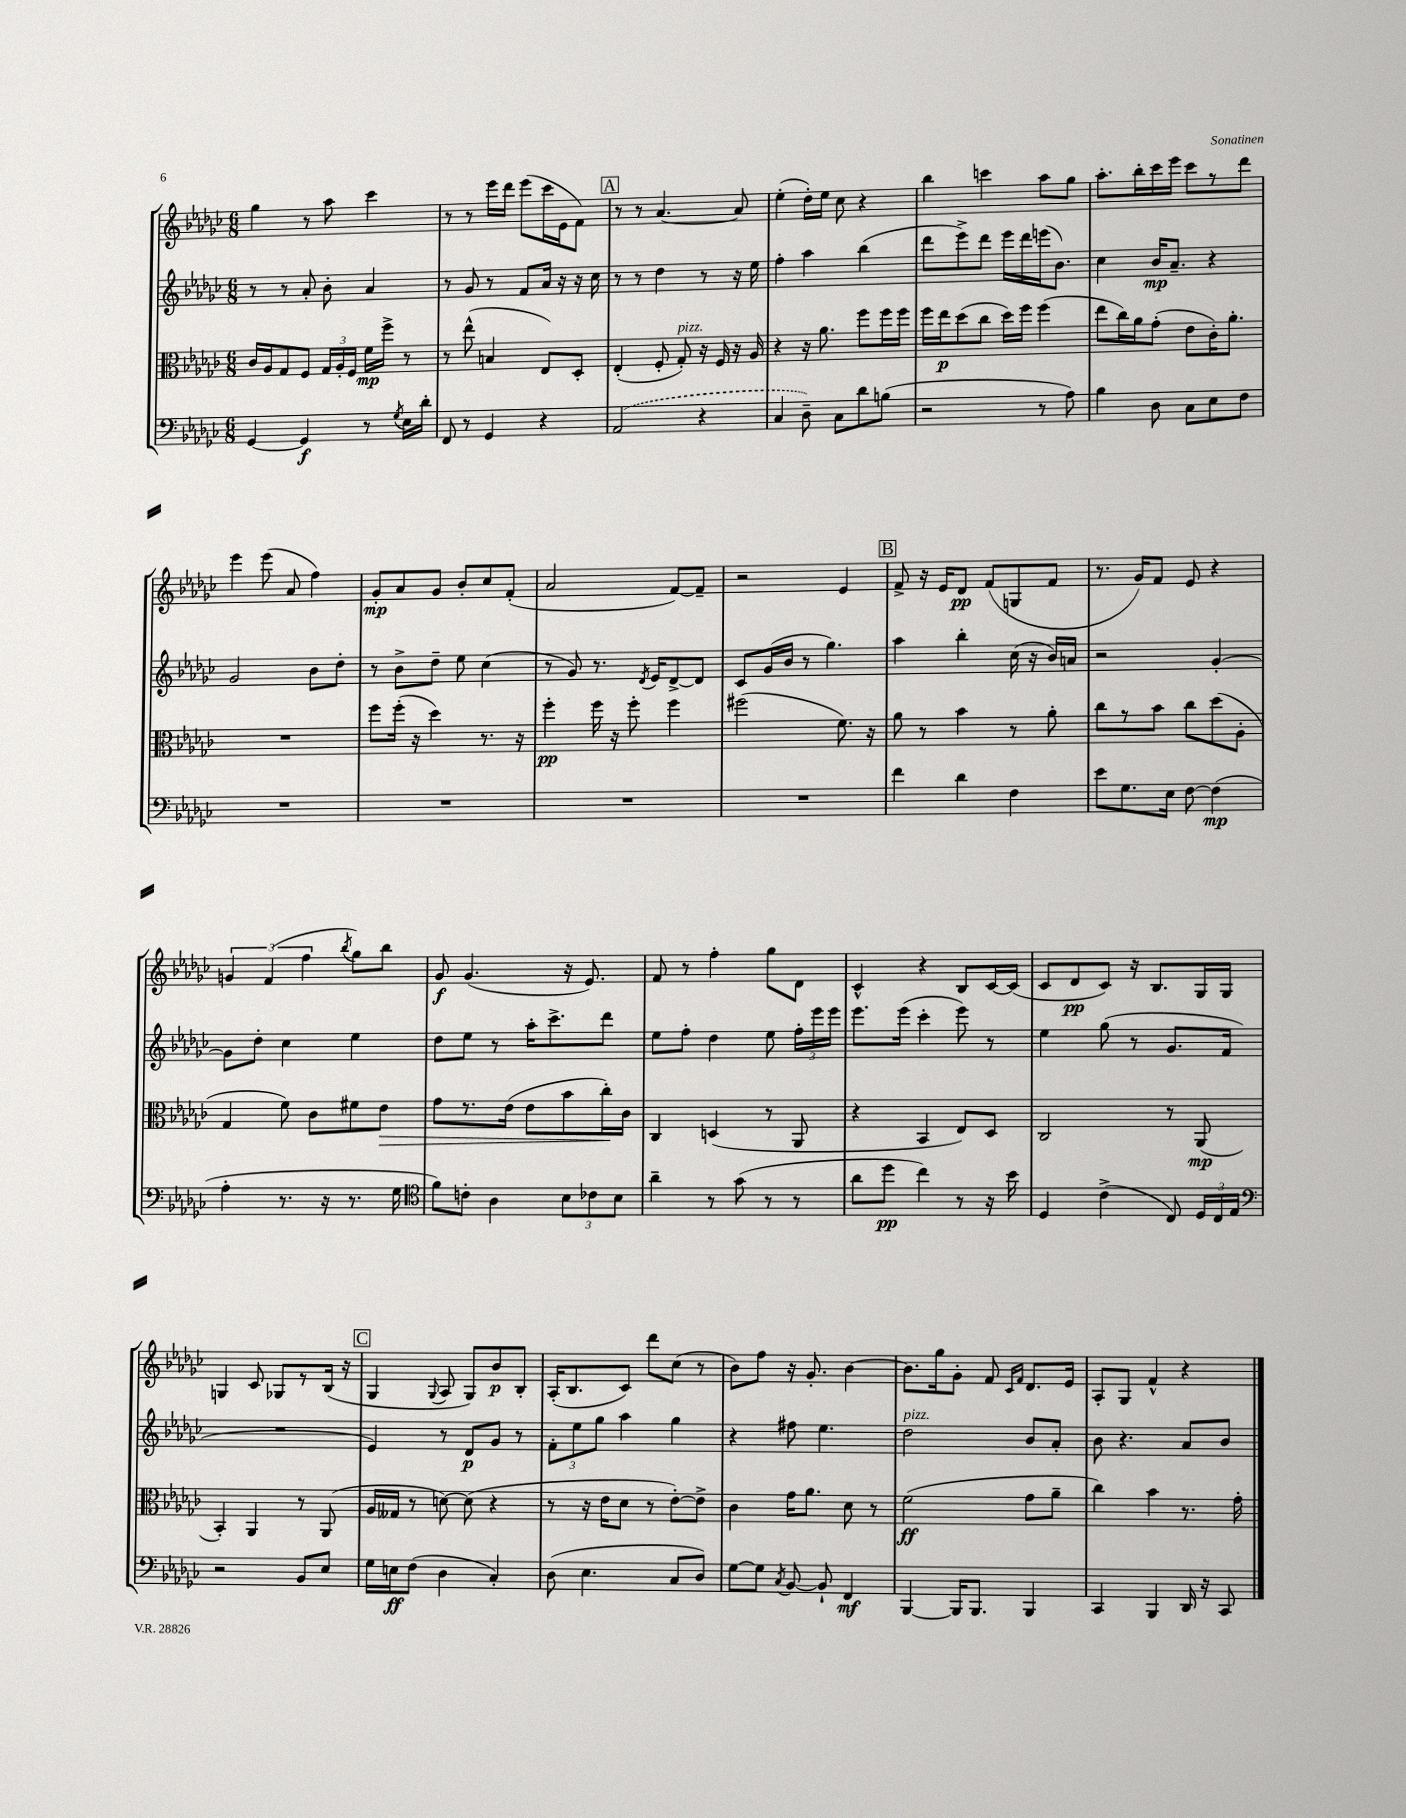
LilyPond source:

<<
\new StaffGroup <<
\new Staff = "s0" {
    \clef treble \key ges \major \numericTimeSignature \time 6/8
    \autoBeamOff ges''4 r8 aes''8 ces'''4 |
    r8 r8 ees'''16[ des'''16] ees'''8[( ces'''16 ees'16 f'8]) |
    \mark \markup { \box "A" } r8 r8 aes'4.~ aes'8 |
    ees''4-.( des''16[-.) ees''16] ces''8 r4 |
    bes''4 c'''4 aes''8[ ges''8] |
    aes''8.[-. bes''16-. ces'''16 ees'''16] ces'''8[ r8 des'''8] |
    ees'''4 ees'''8( aes'8 f''4) |
    ges'8[-.\mp aes'8 ges'8] bes'8[-. ces''8 f'8]-.( |
    aes'2 f'8[~) f'8]-- |
    r2 ees'4 |
    \mark \markup { \box "B" } f'8-> r16 ees'16[ des'8]\pp f'8[( g8 f'8] |
    r8. ges'16[) f'8] ees'8 r4 |
    \tuplet 3/2 { g'4 f'4( f''4 } \acciaccatura { bes''8 } ges''8[) bes''8] |
    ges'8\f ges'4.( r16 ees'8.) |
    f'8 r8 f''4-. ges''8[ des'8] |
    ces'4-^ r4 bes8[ ces'16~ ces'16]( |
    ces'8[ des'8\pp ces'8]) r16 bes8.[ ges16 ges16] |
    g4 ces'8 ges8[ r8 bes16]( r16 |
    \mark \markup { \box "C" } ges4 \appoggiatura { ges8 } aes8 ges8[) bes'8\p bes8]-. |
    aes16[-.( bes8. ces'8]) des'''8[ ces''8]( r8 |
    bes'8[) f''8] r16 ges'8.-. bes'4~ |
    bes'8.[ ges''16 ges'8]-. f'8 \grace { ces'16[ f'16] } des'8.[ ees'16] |
    aes8[-. ges8] f'4-^ r4 \bar "|." |
}
\new Staff = "s1" {
    \clef treble \key ges \major \numericTimeSignature \time 6/8
    \autoBeamOff r8 r8 aes'8-. bes'8-. aes'4 |
    r8 ges'8 r8 f'8[ aes'16] r16 r16 ces''16 |
    \mark \markup { \box "A" } r8 r8 des''4 r8 r16 ees''16 |
    f''4-. aes''4 bes''4( |
    des'''8[ ees'''8->) des'''8] ees'''16[ des'''16 e'''16( bes'8.]) |
    ces''4 bes'16[\mp aes'8.]-- r4 |
    ges'2 bes'8[ des''8]-. |
    r8 bes'8[-> des''8]-- ees''8 ces''4( |
    r8 ges'8) r8. \acciaccatura { des'8 } ees'16[ des'8~-> des'8] |
    ces'8[ ges'16( bes'16] r8 ges''4.) |
    \mark \markup { \box "B" } aes''4 bes''4-. ces''16( r16 bes'16[) a'16] |
    r2 ges'4~-. |
    ges'8[ des''8]-. ces''4 ees''4 |
    des''8[ ees''8] r8 aes''16[-. ces'''8.-> des'''8] |
    ees''8[ f''8]-. des''4 ees''8 \tuplet 3/2 { f''16[-. ees'''16 ees'''16] } |
    ees'''8.[ ees'''16]( ces'''4-. ees'''8) r8 |
    ees''4 ges''8( r8 ges'8.[ f'16] |
    R2. |
    \mark \markup { \box "C" } ees'4) r8 des'8[\p ges'8] r8 |
    \tuplet 3/2 { f'8[-. ees''8 ges''8] } aes''4 ges''4 |
    r4 fis''8 ees''4. |
    des''2^\markup { \italic "pizz." } bes'8[ aes'8]-. |
    bes'8 r4. aes'8[ bes'8] \bar "|." |
}
\new Staff = "s2" {
    \clef alto \key ges \major \numericTimeSignature \time 6/8
    \autoBeamOff ces'16[ aes16 ges8 f8] \tuplet 3/2 { ges16[ aes16-. f16] } f'16[\mp f''16]-> r8 |
    r8 ees''8-^( b4 ees8[) des8]-. |
    \mark \markup { \box "A" } ees4-.( f8-. ges8-.^\markup { \italic "pizz." }) r16 f16 r16 aes16 |
    r4 r16 aes'8. f''8[ f''16 f''16] |
    f''16[ ees''16\p des''8( ces''8] des''16[) f''16] f''4( |
    ees''8[ ces''16) aes'16 ges'8]-.( ees'8[ ces'16-.) aes'8.]-. |
    R2. |
    f''8[ f''16]-.( r16 des''4) r8. r16 |
    f''4-.\pp f''16 r16 f''8-. f''4 |
    fis''2( f'8.) r16 |
    \mark \markup { \box "B" } aes'8 r8 bes'4 r8 aes'8-. |
    ces''8[ r8 bes'8] ces''8[ des''8( aes8]-. |
    ges4 f'8) ces'8[ fis'8 ees'8]\> |
    ges'8[ r8. ees'16]( ees'8[ bes'8 ces''16-.\!) ces'16] |
    ces4 d4( r8 aes,8 |
    r4 bes,4 ees8[) des8] |
    ces2 r8 aes,8\mp( |
    bes,4-.) aes,4 r8 aes,8( |
    \mark \markup { \box "C" } aes16[ geses16] r8 d'8~) d'8( r4 |
    r8 r16 ees'16[ des'8] r8 ees'8[~-.) ees'8]-> |
    ces'4 ges'16[ aes'8.] des'8 r8 |
    f'2\ff( ges'8[ aes'8]-- |
    ces''4) bes'4 r8. ges'16-. \bar "|." |
}
\new Staff = "s3" {
    \clef bass \key ges \major \numericTimeSignature \time 6/8
    \autoBeamOff ges,4~ ges,4\f r8 \acciaccatura { ges8 } ees16[ des'16]-. |
    f,8 r8 ges,4 r4 |
    \mark \markup { \box "A" } \once \slurDashed aes,2( r4 |
    ces4 des8--) ces8[ des'8 b8]( |
    r2 r8 aes8) |
    bes4 des8 ces8[ ees8 f8] |
    R2. |
    R2. |
    R2. |
    R2. |
    \mark \markup { \box "B" } f'4 des'4 f4 |
    ees'8[ ges8. ees16] f8~ f4\mp( |
    aes4-. r8. r16 r8. ges16 |
    \clef tenor f'8[) c'8]-. aes4 \tuplet 3/2 { bes8[ ces'8 bes8] } |
    aes'4-- r8 ges'8( r8 r8 |
    aes'8[ des''8]\pp ces''4) r8 r16 bes'16 |
    des4 ces'4->( ces8) \tuplet 3/2 { des16[ ces16 ees16] } |
    \clef bass r2 bes,8[ ees8] |
    \mark \markup { \box "C" } ges16[ e16\ff f8]( des4 ces4-.) |
    des8( ees4. ces8[ des8]) |
    ges8[~ ges8] \acciaccatura { ces8 } bes,8~ bes,8-! f,4\mf |
    bes,,4~ bes,,16[ bes,,8.] bes,,4 |
    ces,4 bes,,4 des,16 r16 ces,8 \bar "|." |
}
>>
>>
\layout { \context { \Score \remove "Bar_number_engraver" } }
